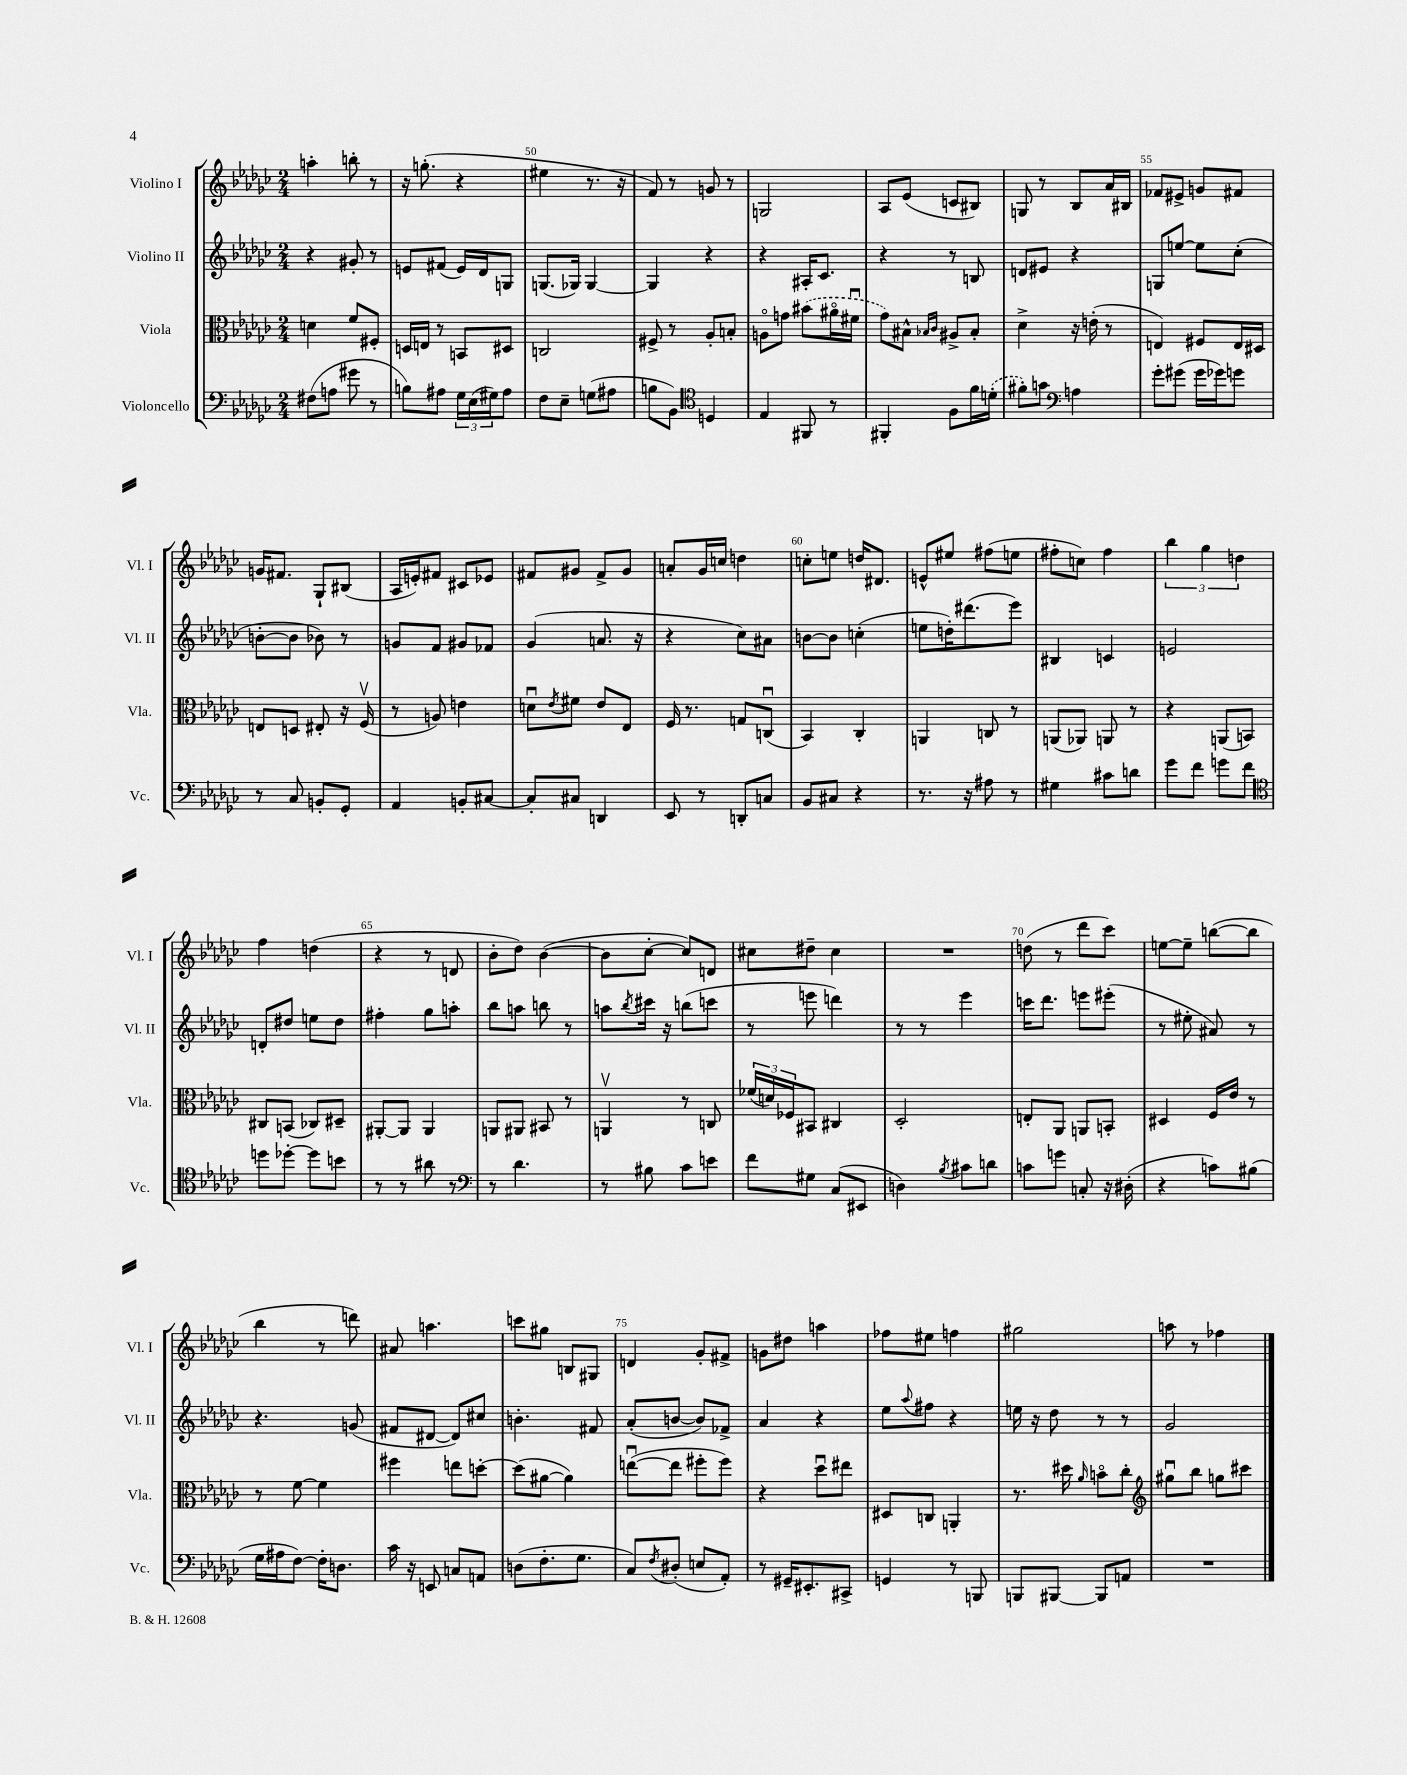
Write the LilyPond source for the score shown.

<<
\new StaffGroup <<
\new Staff = "s0" \with { instrumentName = "Violino I" shortInstrumentName = "Vl. I" } {
    \clef treble \key ges \major \numericTimeSignature \time 2/4
    a''4-. b''8-. r8 |
    r16 g''8.-.( r4 |
    eis''4 r8. r16 |
    f'8) r8 g'8 r8 |
    g2 |
    aes8 ees'8( c'8 bis8) |
    g8 r8 bes8 aes'16 bis16 |
    fes'8 eis'8-> g'8 fis'8 |
    g'16 fis'8. ges8-! bis8( |
    aes16 e'16-.) fis'8 cis'8 ees'8 |
    fis'8 gis'8 fis'8-> gis'8 |
    a'8-. ges'16 c''16 d''4 |
    c''8-. e''8 d''16 dis'8. |
    e'8-^ eis''8 fis''8( e''8 |
    fis''8-. c''8) fis''4 |
    \tuplet 3/2 { bes''4 ges''4 d''4 } |
    f''4 d''4( |
    r4 r8 d'8 |
    bes'8-. des''8) bes'4~( |
    bes'8 ces''8~-. ces''8) d'8 |
    cis''8 dis''8-- cis''4 |
    R2 |
    d''8( r8 des'''8 ces'''8) |
    e''8~ e''8-- b''8~( b''8 |
    bes''4 r8 d'''8) |
    ais'8 a''4. |
    c'''8 gis''8 b8 gis8 |
    d'4 ges'8-. fis'8-> |
    g'8 dis''8 a''4 |
    fes''8 eis''8 f''4 |
    gis''2 |
    a''8 r8 fes''4 \bar "|." |
}
\new Staff = "s1" \with { instrumentName = "Violino II" shortInstrumentName = "Vl. II" } {
    \clef treble \key ges \major \numericTimeSignature \time 2/4
    r4 gis'8-. r8 |
    e'8 fis'8( e'16) des'16 g8 |
    g8.( ges16) ges4~ |
    ges4 r4 |
    r4 ais16-. ces'8. |
    r4 r8 b8 |
    d'8 eis'8 r4 |
    g8 e''8~ e''8 ces''8-.( |
    b'8~-. b'8 bes'8) r8 |
    g'8 f'8 gis'8 fes'8 |
    ges'4( a'8. r16 |
    r4 ces''8) ais'8 |
    b'8~ b'8 c''4-.( |
    e''8 d''16-.) dis'''8.( ees'''8) |
    bis4 c'4 |
    e'2 |
    d'8-. dis''8 e''8 dis''8 |
    fis''4-. ges''8 a''8-. |
    bes''8 a''8 b''8 r8 |
    a''8 \acciaccatura { bes''8 } cis'''16 r16 b''8( c'''8 |
    r8 e'''8 d'''4) |
    r8 r8 ees'''4 |
    c'''16 des'''8. e'''8 eis'''8-.( |
    r8 eis''8-. ais'8) r8 |
    r4. g'8( |
    fis'8 dis'8~ dis'8) cis''8 |
    b'4.-. fis'8 |
    aes'8-.( b'8~ b'8) fes'8-> |
    aes'4 r4 |
    ees''8 \appoggiatura { aes''8 } fis''8 r4 |
    e''16 r16 des''8 r8 r8 |
    ges'2 \bar "|." |
}
\new Staff = "s2" \with { instrumentName = "Viola" shortInstrumentName = "Vla." } {
    \clef alto \key ges \major \numericTimeSignature \time 2/4
    d'4 f'8 fis8-. |
    d16 e16 r8 b,8 dis8 |
    c2 |
    fis8-> r8 aes8-. b8-. |
    a8\flageolet g'8 \once \slurDashed bis'8( ais'16\flageolet fis'16\downbow |
    ges'8) bis8-^ \grace { bes16 ces'16 } ais8-> bes8-. |
    des'4-> r16 e'16-.( r8 |
    e4) fis8 e16 dis16 |
    e8 d8 eis8-. r16 f16\upbow( |
    r8 a8) e'4 |
    d'8\downbow \acciaccatura { ees'8 } fis'8 ees'8 ees8 |
    f16 r8. g8 c8\downbow( |
    bes,4) ces4-. |
    a,4 c8 r8 |
    a,8( aes,8) a,8 r8 |
    r4 a,8( b,8) |
    cis8 b,8( ces8) dis8-- |
    ais,8~-. ais,8 ais,4 |
    a,8 ais,8 bis,8 r8 |
    a,4\upbow r8 c8 |
    \tuplet 3/2 { fes'16( d'16) fes16 } bis,8 cis4 |
    des2-. |
    e8-. aes,8 a,8 b,8-. |
    dis4 f16 ees'16 r8 |
    r8 f'8~ f'4 |
    fis''4 e''8 d''8~-. |
    d''8( ais'8~ ais'4) |
    e''8~\downbow( e''8 fis''8-. fis''8) |
    r4 des''8\downbow eis''8 |
    dis8 c8 a,4-. |
    r8. dis''16 \grace { aes'16 } b'8\flageolet ces''8-. |
    \clef treble gis''8\downbow bes''8 g''8 cis'''8 \bar "|." |
}
\new Staff = "s3" \with { instrumentName = "Violoncello" shortInstrumentName = "Vc." } {
    \clef bass \key ges \major \numericTimeSignature \time 2/4
    fis8( a8 gis'8 r8 |
    b8) ais8 \tuplet 3/2 { ges16 ees16( gis16) } ais8 |
    f8 ees8-- g8( ais8 |
    b8 bes,8) \clef tenor d4 |
    ees4 fis,8 r8 |
    fis,4-. f8 f'16 \once \slurDashed d'16-.( |
    fis'8-.) g'8 \clef bass a4 |
    ges'8-. gis'8( gis'16 ges'16) g'8 |
    r8 ces8 b,8-. ges,8-. |
    aes,4 b,8-. cis8~ |
    cis8-. cis8 d,4 |
    ees,8 r8 d,8-. c8 |
    bes,8 cis8 r4 |
    r8. r16 ais8 r8 |
    gis4 cis'8 d'8 |
    ges'8 f'8 g'8 f'8 |
    \clef tenor d''8 des''8~-. des''8 b'8 |
    r8 r8 ais'8 r8 |
    \clef bass r8 des'4. |
    r8 bis8 ces'8 e'8 |
    f'8 gis8 ces8( eis,8 |
    d4) \acciaccatura { bes8 } cis'8 d'8 |
    c'8 g'8 c8-. r16 dis16-.( |
    r4 c'8) bis8( |
    ges16 ais16 f8~) f16-. d8. |
    ces'16 r16 e,8 c8 a,8 |
    d8( f8.-. ges8. |
    ces8) \acciaccatura { f8 } dis8-.( e8 aes,8-.) |
    r8 gis,16-- eis,8.-. cis,8-> |
    g,4 r8 b,,8 |
    b,,8 bis,,8~ bis,,8 a,8 |
    R2 \bar "|." |
}
>>
>>
\layout { \context { \Score currentBarNumber = #48 \override BarNumber.break-visibility = ##(#f #t #t) barNumberVisibility = #(every-nth-bar-number-visible 5) } }
